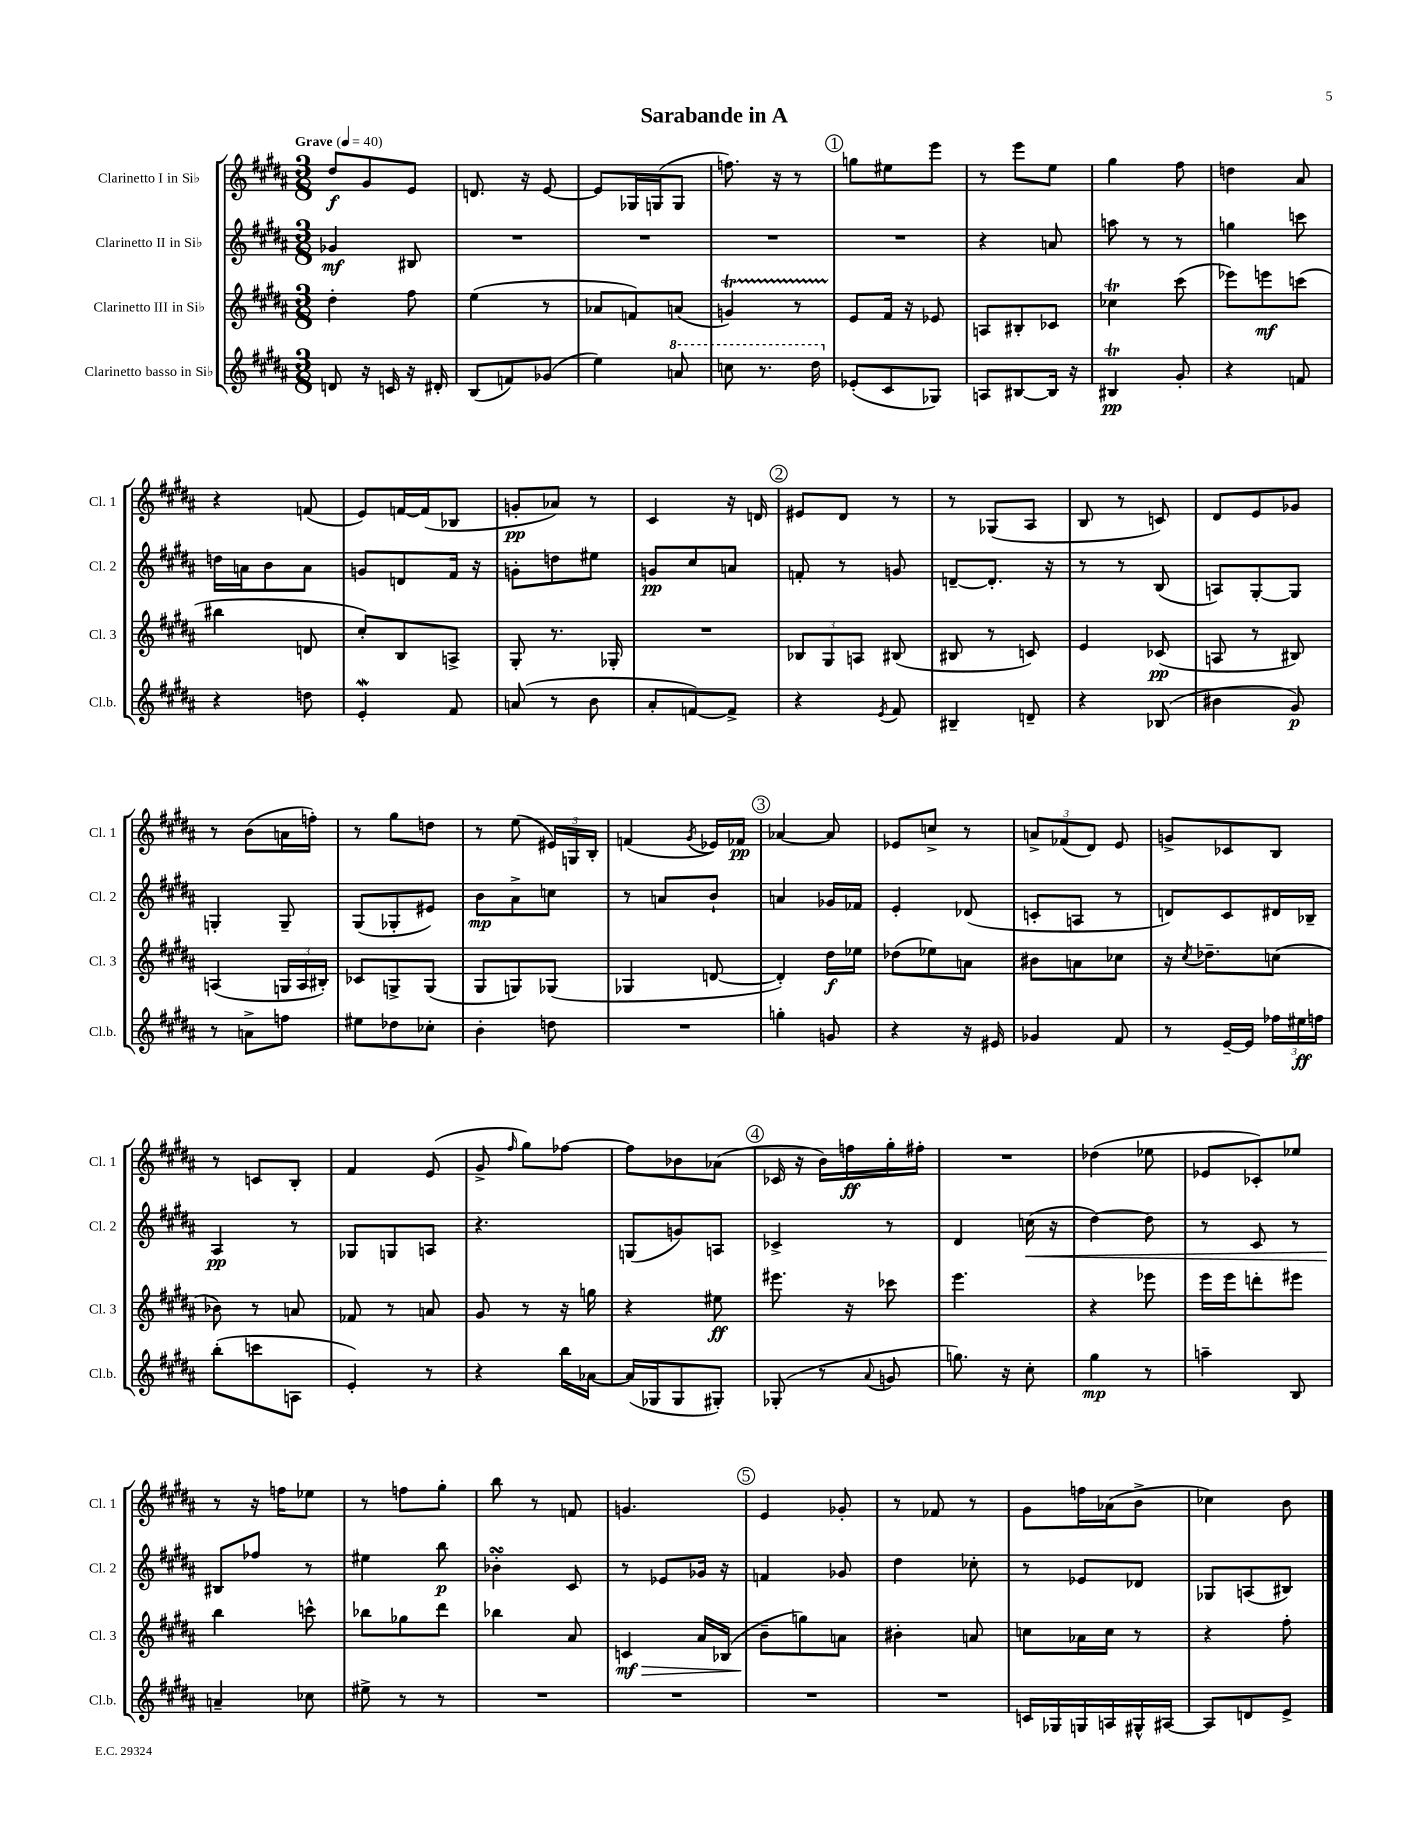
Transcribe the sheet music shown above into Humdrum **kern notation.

**kern	**dynam	**kern	**dynam	**kern	**dynam	**kern	**dynam
*part4	*part4	*part3	*part3	*part2	*part2	*part1	*part1
*staff4	*staff4	*staff3	*staff3	*staff2	*staff2	*staff1	*staff1
*I"Clarinetto basso in Si♭	*	*I"Clarinetto III in Si♭	*	*I"Clarinetto II in Si♭	*	*I"Clarinetto I in Si♭	*
*I'Cl.b.	*	*I'Cl. 3	*	*I'Cl. 2	*	*I'Cl. 1	*
*clefG2	*	*clefG2	*	*clefG2	*	*clefG2	*
*k[f#c#g#d#a#]	*	*k[f#c#g#d#a#]	*	*k[f#c#g#d#a#]	*	*k[f#c#g#d#a#]	*
*M3/8	*	*M3/8	*	*M3/8	*	*M3/8	*
*MM40	*	*MM40	*	*MM40	*	*MM40	*
=1	=1	=1	=1	=1	=1	=1	=1
!	!	!	!	!	!	!LO:TX:a:B:t=Grave	!
8dn/	.	4dd#'\	.	4g-X/	mf	8dd#/L	f
16r	.	.	.	.	.	8g#/	.
16cn/	.	.	.	.	.	.	.
16r	.	8ff#\	.	8B#X/	.	8e/J	.
16d#X'/	.	.	.	.	.	.	.
=2	=2	=2	=2	=2	=2	=2	=2
(8B/L	.	(4ee\	.	4.r	.	8.dn/	.
8fn/)	.	.	.	.	.	.	.
.	.	.	.	.	.	16r	.
(8g-X/J	.	8r	.	.	.	[8e/	.
=3	=3	=3	=3	=3	=3	=3	=3
4ee\)	.	8a-X/L	.	4.r	.	8e/L]	.
.	.	8fn/)	.	.	.	16G-X/L	.
.	.	.	.	.	.	(16Gn/J	.
*8va	*	*	*	*	*	*	*
8aan/	.	(8an/J	.	.	.	8G/J	.
=4	=4	=4	=4	=4	=4	=4	=4
8cccn\	.	4gnT/)	.	4.r	.	8.ffn\)	.
8.r	.	.	.	.	.	.	.
.	.	.	.	.	.	16r	.
.	.	8r	.	.	.	8r	.
16ddd#\	.	.	.	.	.	.	.
!!LO:REH:place=s1:t=1
=5	=5	=5	=5	=5	=5	=5	=5
*X8va	*	*	*	*	*	*	*
(8e-X'/L	.	8e/L	.	4.r	.	8ggn\L	.
8c#/	.	16f#/Jk	.	.	.	8ee#X\	.
.	.	16r	.	.	.	.	.
8G-X/J)	.	8e-X/	.	.	.	8eee\J	.
=6	=6	=6	=6	=6	=6	=6	=6
8An/L	.	8An/L	.	4r	.	8r	.
[8B#X/	.	8B#X'/	.	.	.	8eee\L	.
16B#/Jk]	.	8c-X/J	.	8an/	.	8ee\J	.
16r	.	.	.	.	.	.	.
=7	=7	=7	=7	=7	=7	=7	=7
4B#Xt/	pp	4cc-XT\	.	8aan\	.	4gg#\	.
.	.	.	.	8r	.	.	.
8g#'/	.	(8ccc#\	.	8r	.	8ff#\	.
=8	=8	=8	=8	=8	=8	=8	=8
4r	.	8eee-X\L)	.	4ggn\	.	4ddn\	.
.	.	8eeen\	mf	.	.	.	.
8fn/	.	(8cccn\J	.	8cccn\	.	8a#/	.
!!LO:LB:g=z
=9	=9	=9	=9	=9	=9	=9	=9
4r	.	4bb#X\	.	16ddn\LL	.	4r	.
.	.	.	.	16an\J	.	.	.
.	.	.	.	8b\	.	.	.
8ddn\	.	8dn/	.	8a\J	.	(8fn/	.
=10	=10	=10	=10	=10	=10	=10	=10
4ew'/	.	8cc#'/L)	.	8gn/L	.	8e/L)	.
.	.	8B/	.	8dn/	.	[16fn/L	.
.	.	.	.	.	.	(16f/J]	.
8f#/	.	8An^/J	.	16f#/Jk	.	8B-X/J	.
.	.	.	.	16r	.	.	.
=11	=11	=11	=11	=11	=11	=11	=11
(8an/	.	8G#'/	.	8gn'\L	.	8gn'/L	pp
8r	.	8.r	.	8ddn\	.	8a-X/J)	.
8b\	.	.	.	8ee#X\J	.	8r	.
.	.	16G-X'/	.	.	.	.	.
=12	=12	=12	=12	=12	=12	=12	=12
8a#'/L	.	4.r	.	8gn/L	pp	4c#/	.
[8fn/)	.	.	.	8cc#/	.	.	.
8f^/J]	.	.	.	8an/J	.	16r	.
.	.	.	.	.	.	16dn/	.
!!LO:REH:place=s1:t=2
=13	=13	=13	=13	=13	=13	=13	=13
4r	.	12B-X/L	.	8fn'/	.	8e#X/L	.
.	.	12G#/	.	.	.	.	.
.	.	.	.	8r	.	8d#/J	.
.	.	12An/J	.	.	.	.	.
8qe/	.	.	.	.	.	.	.
8f#/	.	(8B#X/	.	8gn/	.	8r	.
=14	=14	=14	=14	=14	=14	=14	=14
4B#X~/	.	8B#X/	.	[8dn~/L	.	8r	.
.	.	8r	.	8.d'/J]	.	(8G-X/L	.
8dn~/	.	8cn/)	.	.	.	8A#/J	.
.	.	.	.	16r	.	.	.
=15	=15	=15	=15	=15	=15	=15	=15
4r	.	4e/	.	8r	.	8B/	.
.	.	.	.	8r	.	8r	.
(8B-X/	.	(8c-X/	pp	(8B/	.	8cn/)	.
=16	=16	=16	=16	=16	=16	=16	=16
4b#X\	.	8An/	.	8An/L)	.	8d#/L	.
.	.	8r	.	[8G#'/	.	8e/	.
8g#/)	p	8B#X/)	.	8G#/J]	.	8g-X/J	.
!!LO:LB:g=z
=17	=17	=17	=17	=17	=17	=17	=17
8r	.	(4An/	.	4Gn'/	.	8r	.
8an^\L	.	.	.	.	.	(8b\L	.
8ffn\J	.	24Gn/LL	.	8G~/	.	16an\L	.
.	.	24A/	.	.	.	.	.
.	.	.	.	.	.	16ffn'\JJ)	.
.	.	24B#X'/JJ)	.	.	.	.	.
=18	=18	=18	=18	=18	=18	=18	=18
8ee#X\L	.	8c-X/L	.	(8G#/L	.	8r	.
8dd-X\	.	8Gn^/	.	8G-X'/	.	8gg#\L	.
8cc-X'\J	.	(8G/J	.	8e#X/J)	.	8ddn\J	.
=19	=19	=19	=19	=19	=19	=19	=19
4b'\	.	8G#/L	.	8b\L	mp	8r	.
.	.	8Gn/)	.	8a#^\	.	(8ee\	.
8ddn\	.	(8G-X/J	.	8ccn\J	.	24e#X/LL)	.
.	.	.	.	.	.	24Gn/	.
.	.	.	.	.	.	24B'/JJ	.
=20	=20	=20	=20	=20	=20	=20	=20
4.r	.	4G-X/	.	8r	.	(4fn/	.
.	.	.	.	8an/L	.	.	.
.	.	.	.	.	.	8qg#/	.
.	.	[8dn/	.	8b`/J	.	16e-X/LL)	.
.	.	.	.	.	.	16f-X/JJ	pp
!!LO:REH:place=s1:t=3
=21	=21	=21	=21	=21	=21	=21	=21
4ggn'\	.	4d'/])	.	4an/	.	[4a-X/	.
8gn/	.	16dd#\LL	f	16g-X/LL	.	8a-/]	.
.	.	16ee-X\JJ	.	16f-X/JJ	.	.	.
=22	=22	=22	=22	=22	=22	=22	=22
4r	.	(8dd-X\L	.	4e'/	.	8e-X/L	.
.	.	8ee-X\)	.	.	.	8ccn^/J	.
16r	.	8an\J	.	(8d-X/	.	8r	.
16e#X/	.	.	.	.	.	.	.
=23	=23	=23	=23	=23	=23	=23	=23
4g-X/	.	8b#X\L	.	8cn'/L	.	12an^/L	.
.	.	.	.	.	.	(12f-X/	.
.	.	8an\	.	8An/J	.	.	.
.	.	.	.	.	.	12d#/J)	.
8f#/	.	8cc-X\J	.	8r	.	8e/	.
=24	=24	=24	=24	=24	=24	=24	=24
8r	.	16r	.	8dn/L)	.	8gn^/L	.
.	.	8qcc#/	.	.	.	.	.
.	.	8.dd-X~\L	.	.	.	.	.
[16e~/LL	.	.	.	8c#/	.	8c-X/	.
16e/JJ]	.	.	.	.	.	.	.
24ff-X\LL	.	(8ccn\J	.	16d#X/L	.	8B/J	.
24ee#X\	ff	.	.	.	.	.	.
.	.	.	.	16B-X~/JJ	.	.	.
24ffn\JJ	.	.	.	.	.	.	.
!!LO:LB:g=z
=25	=25	=25	=25	=25	=25	=25	=25
(8bb'\L	.	8b-X\)	.	4A#/	pp	8r	.
8cccn\	.	8r	.	.	.	8cn/L	.
8An\J	.	8an/	.	8r	.	8B'/J	.
=26	=26	=26	=26	=26	=26	=26	=26
4e'/)	.	8f-X/	.	8G-X/L	.	4f#/	.
.	.	8r	.	8Gn/	.	.	.
8r	.	8an/	.	8An/J	.	(8e/	.
=27	=27	=27	=27	=27	=27	=27	=27
4r	.	8g#/	.	4.r	.	8g#^/	.
.	.	.	.	.	.	16qqff#/	.
.	.	8r	.	.	.	8gg#\L)	.
16bb\LL	.	16r	.	.	.	[8ff-X\J	.
[16a-X\JJ	.	16ggn\	.	.	.	.	.
=28	=28	=28	=28	=28	=28	=28	=28
(16a-/LL]	.	4r	.	(8Gn/L	.	8ff-\L]	.
16G-X/J	.	.	.	.	.	.	.
8G-/	.	.	.	8gn/)	.	8b-X\	.
8G#X'/J)	.	8ee#X\	ff	8An/J	.	(8a-X\J	.
!!LO:REH:place=s1:t=4
=29	=29	=29	=29	=29	=29	=29	=29
(8G-X'/	.	8.eee#X\	.	4c-X^/	.	16c-X/	.
.	.	.	.	.	.	16r	.
8r	.	.	.	.	.	16b\LL)	.
.	.	16r	.	.	.	16ffn\	ff
8qqa#/	.	.	.	.	.	.	.
8gn/	.	8ccc-X\	.	8r	.	16gg#'\	.
.	.	.	.	.	.	16ff#X'\JJ	.
=30	=30	=30	=30	=30	=30	=30	=30
8.ggn\)	.	4.eee\	.	4d#/	.	4.r	.
16r	.	.	.	.	.	.	.
!	!	!	!	!	!LO:HP:b	!	!
8cc#'\	.	.	.	(16ccn\	<	.	.
.	.	.	.	16r	.	.	.
=31	=31	=31	=31	=31	=31	=31	=31
4gg#\	mp	4r	.	[4dd#\)	.	(4dd-X\	.
8r	.	8eee-X\	.	8dd#\]	.	8ee-X\	.
=32	=32	=32	=32	=32	=32	=32	=32
4aan~\	.	16eee\LL	.	8r	.	8e-X/L	.
.	.	16eee\J	.	.	.	.	.
.	.	8dddn'\	.	8c#/	.	8c-X'/)	.
8B/	.	8eee#X\J	.	8r	.	8ee-X/J	.
!!LO:LB:g=z
=33	=33	=33	=33	=33	=33	=33	=33
4an~/	.	4bb\	.	8B#X/L	.	8r	.
.	.	.	.	8ff-X/J	[	16r	.
.	.	.	.	.	.	16ffn\KL	.
8cc-X\	.	8cccn^^\	.	8r	.	8ee-X\J	.
=34	=34	=34	=34	=34	=34	=34	=34
8ee#X^\	.	8bb-X\L	.	4ee#X\	.	8r	.
8r	.	8gg-X\	.	.	.	8ffn\L	.
8r	.	8ddd#\J	.	8bb\	p	8gg#'\J	.
=35	=35	=35	=35	=35	=35	=35	=35
4.r	.	4bb-X\	.	4b-XsSSs'\	.	8bb\	.
.	.	.	.	.	.	8r	.
.	.	8a#/	.	8c#/	.	8fn/	.
=36	=36	=36	=36	=36	=36	=36	=36
!	!	!	!LO:HP:b	!	!	!	!
4.r	.	4cn/	> mf	8r	.	4.gn/	.
.	.	.	.	8e-X/L	.	.	.
.	.	16a#/LL	.	16g-X/Jk	.	.	.
.	.	(16B-X/JJ	.	16r	.	.	.
!!LO:REH:place=s1:t=5
=37	=37	=37	=37	=37	=37	=37	=37
4.r	.	8b~\L	.	4fn/	.	4e/	.
.	.	8ggn\)	]	.	.	.	.
.	.	8an\J	.	8g-X/	.	8g-X'/	.
=38	=38	=38	=38	=38	=38	=38	=38
4.r	.	4b#X'\	.	4dd#\	.	8r	.
.	.	.	.	.	.	8f-X/	.
.	.	8an/	.	8cc-X'\	.	8r	.
=39	=39	=39	=39	=39	=39	=39	=39
16cn/LL	.	8ccn\L	.	8r	.	8g#\L	.
16G-X/	.	.	.	.	.	.	.
16Gn/	.	16a-X\L	.	8e-X/L	.	16ffn\L	.
16An/	.	16cc\JJ	.	.	.	(16a-X\J	.
16G#X^^/	.	8r	.	8d-X/J	.	8b^\J	.
[16A#X/JJ	.	.	.	.	.	.	.
=40	=40	=40	=40	=40	=40	=40	=40
8A#/L]	.	4r	.	8G-X/L	.	4cc-X\)	.
8dn/	.	.	.	(8An/	.	.	.
8e^/J	.	8ff#'\	.	8B#X/J)	.	8b\	.
==	==	==	==	==	==	==	==
*-	*-	*-	*-	*-	*-	*-	*-
